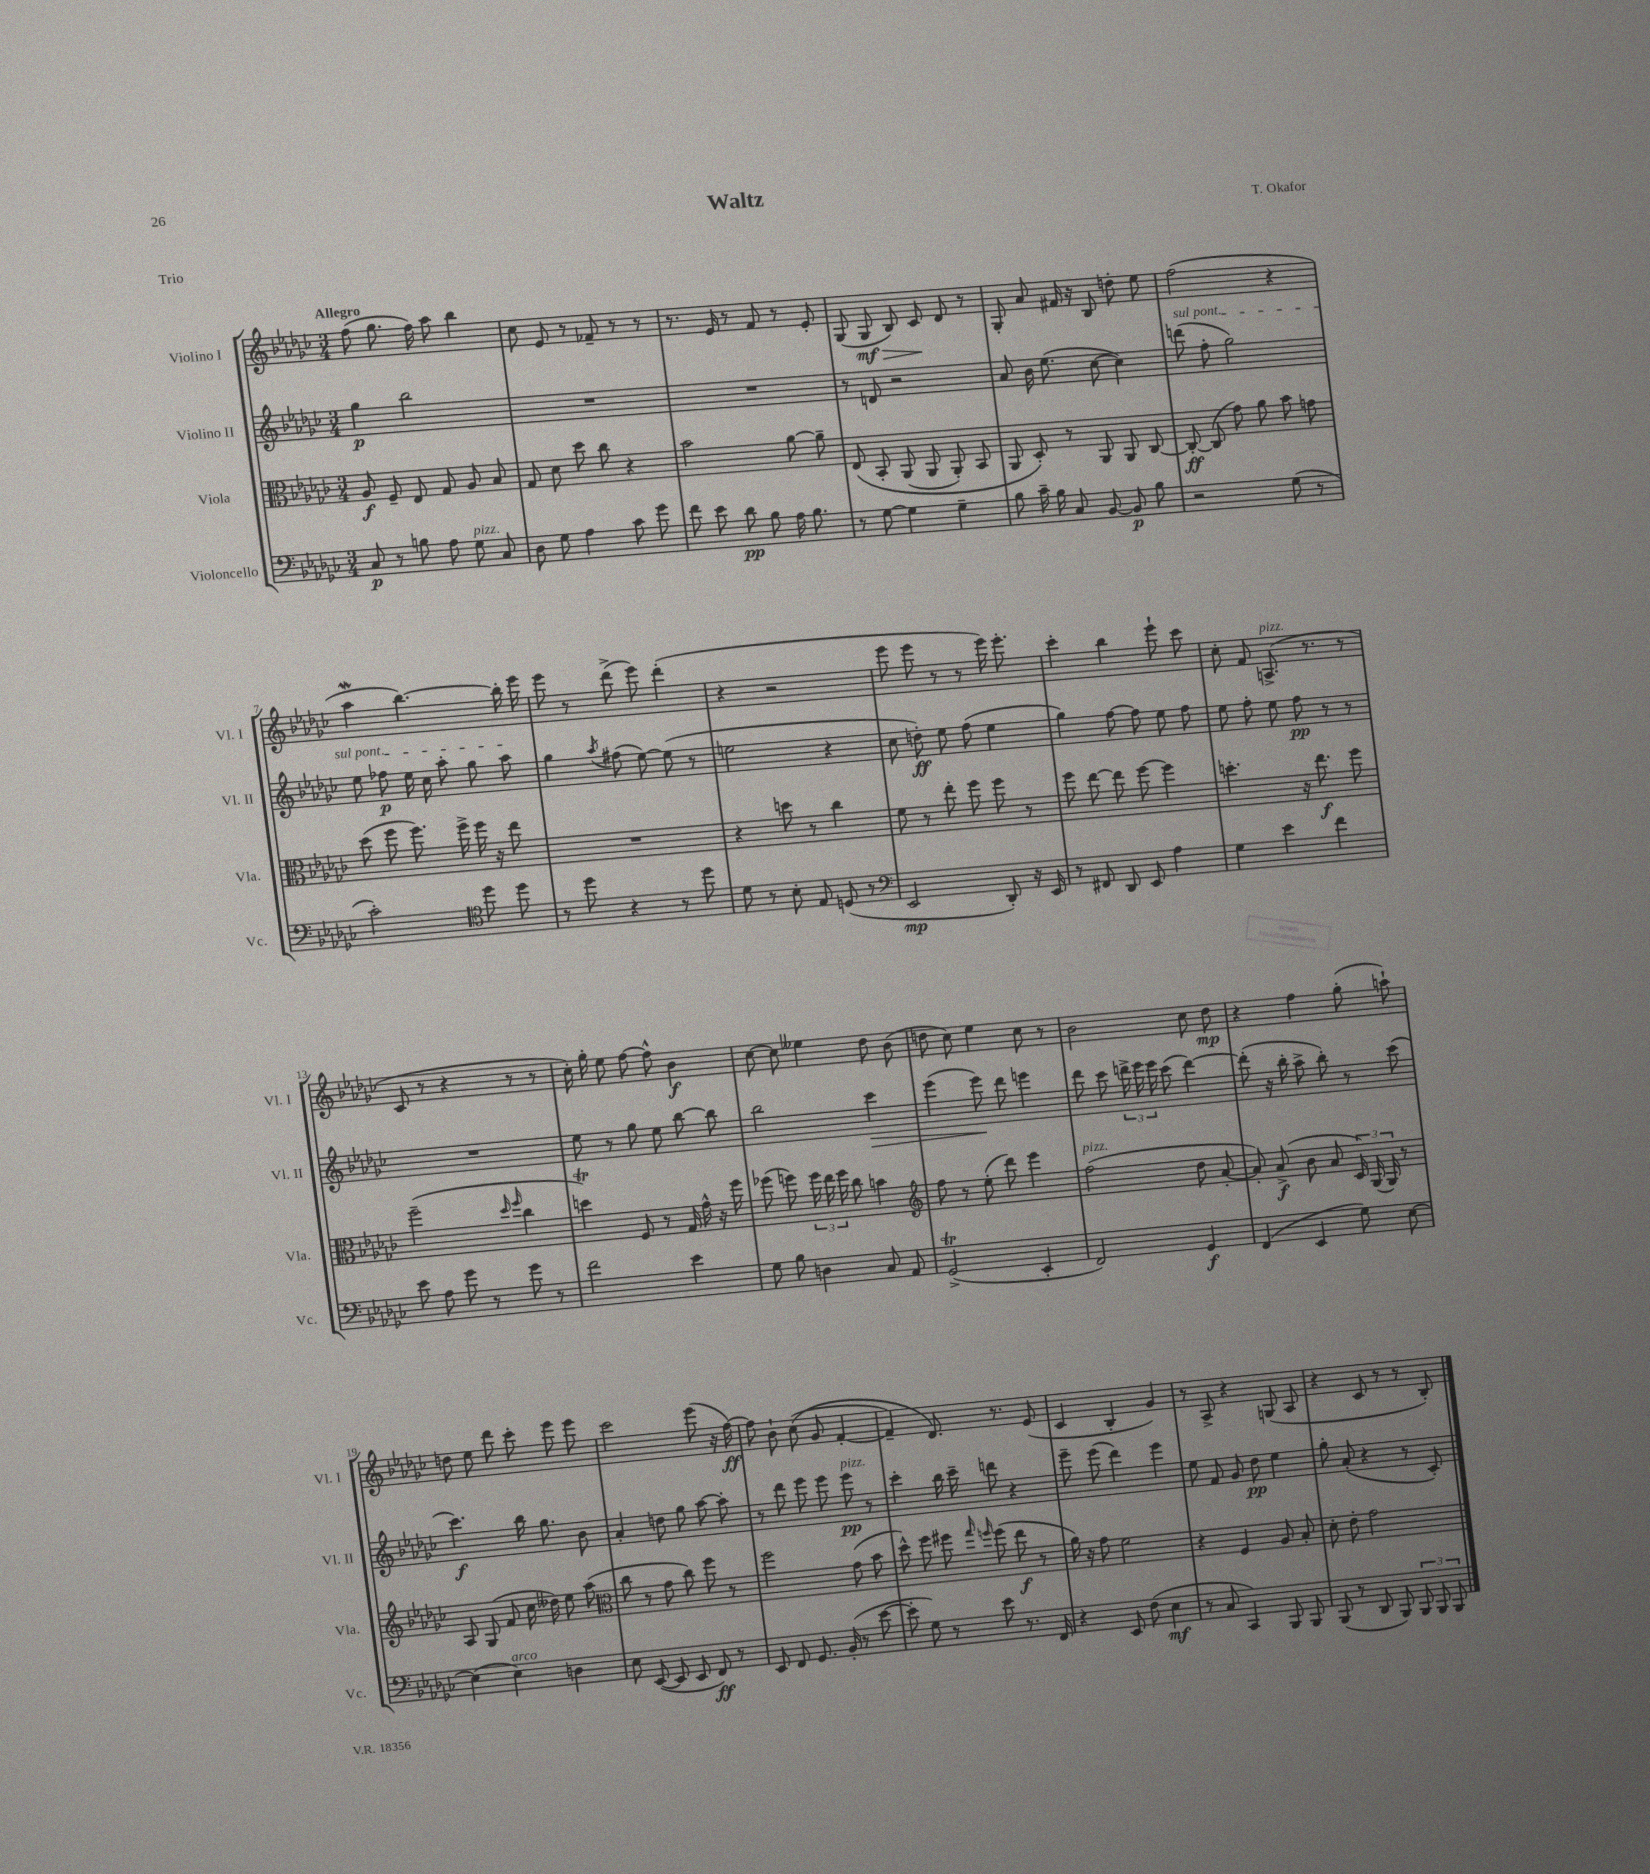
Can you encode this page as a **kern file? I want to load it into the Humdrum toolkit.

**kern	**kern	**kern	**kern
*staff4	*staff3	*staff2	*staff1
*clefF4	*clefC3	*clefG2	*clefG2
*k[b-e-a-d-g-c-]	*k[b-e-a-d-g-c-]	*k[b-e-a-d-g-c-]	*k[b-e-a-d-g-c-]
*M3/4	*M3/4	*M3/4	*M3/4
8C-	8A-	4gg-	(8ff
8r	8F~	.	8.gg-
8B	8E-	2bb-	.
.	.	.	16ff)
8A-	8G-	.	8aa-
8G-	8A-	.	4bb-
8C-	8B-	.	.
=	=	=	=
8D-	8G-	2.r	8cc-
8G-	8d-	.	8e-
4A-	8dd-	.	8r
.	8cc-	.	8f-~
8c-	4r	.	8r
8g-	.	.	8r
=	=	=	=
8f	2b-	2.r	8.r
8e-	.	.	.
.	.	.	16e-
8d-	.	.	8r
8B-	.	.	8f
16A-	[8a-	.	8r
8.B-	.	.	.
.	8a-~]	.	8e-'
=	=	=	=
8r	&(8E-	8r	(8G-
[8G-	8BB-'	8d	8G-
4G-]	(8AA-	2r	8B-)
.	8AA-	.	8c-
4G-~	8AA-')	.	8d-
.	8BB-	.	8r
=	=	=	=
8B-	8AA-	8a-	8G-'
16c-~	8D-'&)	16b-	8a-
16B-	.	(8.ee-	.
8C-	8r	.	16f#
.	.	.	16r
[8BB-	8AA-	[8cc-	8B-
8BB-]	8AA-	4cc-])	8dd'
8B-	[8C-	.	8ee-
=	=	=	=
2r	8C-'_	(8ddd	(2ff
.	(8C-]	8ff'	.
.	8g-)	2gg-)	.
.	8a-	.	.
(8G-	8b-	.	4r
8r	8g	.	.
=	=	=	=
2c-')	(8dd-	8ee-	4aa-
.	8ff	8ff-	.
.	8.ff)	16ee-	[4.bb-)
.	.	16cc-	.
.	.	8aa-'	.
.	16ff^	.	.
*clefC4	*	*	*
8dd-	16ff	8gg-	.
.	16r	.	.
8dd-	8ee-	8aa-	16bb-']
.	.	.	16eee-
=	=	=	=
8r	2.r	4gg-	8eee-
8dd-	.	.	8r
.	.	8qaa-	.
4r	.	(8ff#	(8ddd-^
.	.	[8ee-)	8eee-)
8r	.	(8ee-]	(4ddd-'
8dd-	.	8r	.
=	=	=	=
8d-	4r	2ee	4r
8r	.	.	.
8B-'	8dd	.	2r
8E-	8r	.	.
(8D	4cc-	4r	.
8r	.	.	.
=	=	=	=
*clefF4	*	*	*
2EE-	8f	8cc-	8eee-
.	8r	8dd')	8eee-
.	8ee-'	8ee-	8r
.	8ff	(8ff	8r
8DD-')	8ff	4ee-	16eee-)
.	.	.	8.eee-'
16r	8r	.	.
16EE-	.	.	.
=	=	=	=
8r	8ff	4gg-)	4ccc-'
8FF#	[8ee-	.	.
8DD-	8ee-]	[8ff	4bb-
8EE-	[8ff	8ff]	.
4A-	4ff]	8ee-	8eee-`
.	.	8ff	8ccc-
=	=	=	=
4G-	4.dd'	8ee-	8cc-'
.	.	8ff'	8f
4e-	.	8ee-	(8.A^
.	16r	8ff	.
.	8.ee-	.	8.r
4f	.	8r	.
.	8ff	8r	8r
=	=	=	=
8e-	(2ff~	2.r	8c-
8A-	.	.	8r
8g-	.	.	4r
8r	.	.	.
.	16qqdd-	.	.
.	16qqff	.	.
8g-	4cc-	.	8r
8r	.	.	8r
=	=	=	=
2f	4dd)	8ee-	16cc-')
.	.	.	16gg-'
.	.	8r	8ee-
.	8F	8gg-	[8ff
.	8r	8ee-	8ff^^]
4e-	16G-	[8bb-	4b-
.	16g-^^	.	.
.	16r	8bb-]	.
.	16ff	.	.
=	=	=	=
8G-	(8ff-	2bb-	[8cc-
8B-	8ff)	.	8cc-]
4D	24ff	.	4ee--
.	24ee-	.	.
.	24ff	.	.
.	8cc-	.	.
8C-	4b	4ccc-	8dd-
8AA-	.	.	(8b-
=	=	=	=
*	*clefG2	*	*
(2GG-^	8ff	(4eee-	8dd
.	8r	.	8cc-)
.	(8ee-'	8eee-)	4ee-
.	8ddd-)	8ddd-	.
4EE-'	4eee-	4eee	8cc-
.	.	.	8r
=	=	=	=
2FF)	(2ff	8ddd-	2b-
.	.	8ccc-	.
.	.	24ddd^	.
.	.	24eee-	.
.	.	24eee-	.
.	.	(8ccc-	.
4GG-	8dd-	[4ddd)	8cc-
.	[8a-'	.	8dd-
=	=	=	=
(4FF	8a-'])	(8ddd']	4r
.	(8a-^	16r	.
.	.	16bb-'	.
4EE-	8b-	8aa-^	4ff
.	8a-	8bb-')	.
8G-)	24c-)	8r	(8gg-'
.	(24G-	.	.
.	24G-)	.	.
[8E-	8r	(8ccc-	8aa`)
=	=	=	=
(4E-]	8A-	4.ccc-)	8dd
.	(8G-	.	8ee-
4E-)	8f	.	8ddd-
.	16cc-	16bb-	8ccc-'
.	16dd--)	8.gg-	.
4D	8ee-	.	8eee-
.	(8aa-	8b-	8eee-
=	=	=	=
*	*clefC3	*	*
8E-	8cc-	4a-'	2ccc-
([8EE-	8r	.	.
8EE-]	8g-	8dd	.
8EE-	8cc-)	8gg-	.
8FF)	8ff	[8aa-	(8eee-
8r	8r	8aa-']	16r
.	.	.	[16ff)
=	=	=	=
8EE-	2ff	8r	8ff]
8FF	.	8ddd-	8b-`
8.GG-	.	8eee-	&((8cc-
.	.	8eee-	8g-
(16BB-'	.	.	.
8r	(8g-	8eee-	[4f'
[8e-	8b-	8r	.
=	=	=	=
8e-']	8dd-^^)	4ccc-'	4f~])
8G-)	8ff	.	.
8r	8ff#	16bb-	8.d-&)
.	.	16ccc-~	.
.	16qqgg-	.	.
.	16qqff	.	.
8e-	(8ff	8ddd	.
.	.	.	8.r
8.r	8ee-	4r	.
.	8r	.	(8e-
16FF	.	.	.
=	=	=	=
4r	16a-)	8eee-~	4c-
.	16r	.	.
.	8g-	(8eee-	.
8EE-	2f	4ddd-)	4B-'
(8F	.	.	.
4E-	.	4eee-	4g-)
=	=	=	=
8r	4r	8ee-	8r
8C-	.	8f	8A-^
4CC-)	4F	8g-	4r
.	.	8dd-	.
8BBB-	8A-	4ee-	(8G
8BBB-	8B-'	.	8A-
=	=	=	=
(8BBB-	8d-'	8gg-'	4r
8r	8e-'	(8a-'	.
8DD-	2g-	4r	8c-
8BBB-)	.	.	8r
12BBB-	.	8r	8r
12BBB-	.	.	.
.	.	8c-')	8B-')
12BBB-	.	.	.
==	==	==	==
*-	*-	*-	*-
